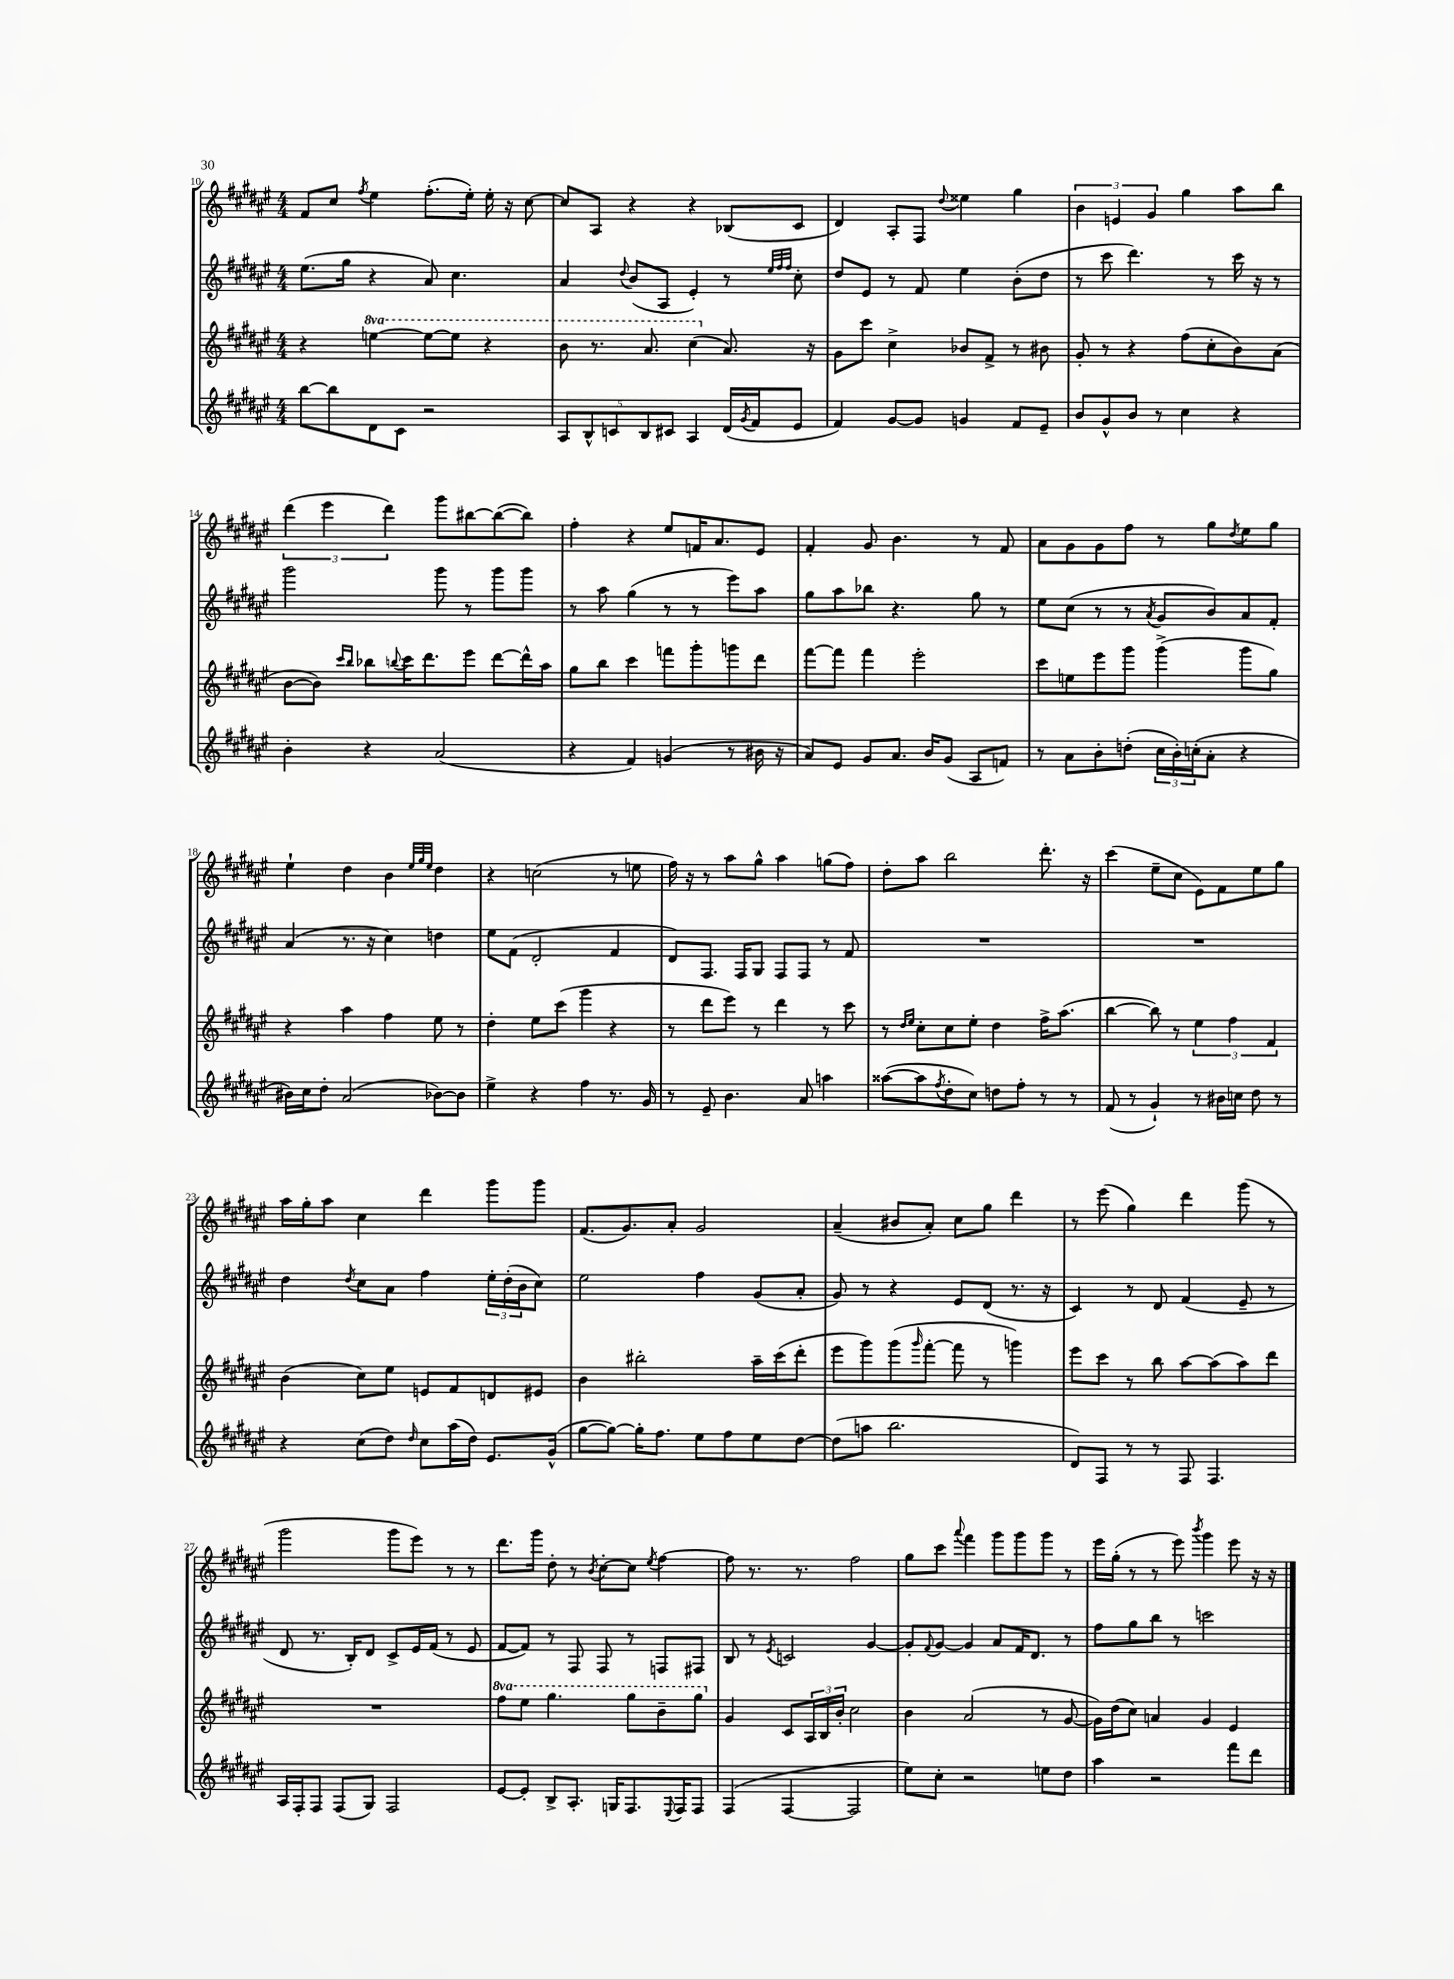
<<
\new StaffGroup <<
\new Staff = "s0" {
    \clef treble \key fis \major \numericTimeSignature \time 4/4
    fis'8 cis''8 \acciaccatura { fis''8 } eis''4 fis''8.-.( eis''16-.) eis''16-. r16 cis''8~ |
    cis''8 ais8 r4 r4 bes8( cis'8 |
    dis'4) ais8-. fis8 \appoggiatura { dis''8 } eisis''4 gis''4 |
    \tuplet 3/2 { b'4 e'4 gis'4 } gis''4 ais''8 b''8 |
    \tuplet 3/2 { dis'''4( eis'''4 dis'''4) } gis'''8 bis''8~ bis''8~( bis''8) |
    fis''4-. r4 eis''8 f'16 ais'8. eis'8 |
    fis'4-. gis'8 b'4. r8 fis'8 |
    ais'8 gis'8 gis'8 fis''8 r8 gis''8 \acciaccatura { dis''8 } eis''8 gis''8 |
    eis''4-! dis''4 b'4 \grace { eis''32 gis''32 eis''32 } dis''4 |
    r4 c''2( r8 e''8 |
    fis''16) r16 r8 ais''8 gis''8-^ ais''4 g''8( fis''8) |
    dis''8-. ais''8 b''2 dis'''8.-. r16 |
    cis'''4( eis''8-- cis''8 eis'8) fis'8 eis''8 gis''8 |
    ais''16 gis''16-. ais''8 cis''4 dis'''4 gis'''8 gis'''8 |
    fis'8.( gis'8.) ais'8-. gis'2 |
    ais'4--( bis'8 ais'8-.) cis''8 gis''8 dis'''4 |
    r8 eis'''8( gis''4) dis'''4 gis'''8( r8 |
    gis'''2 gis'''8 eis'''8) r8 r8 |
    dis'''8. gis'''16 dis''8-. r8 \acciaccatura { b'8 } cis''8~-. cis''8 \acciaccatura { eis''8 } fis''4~ |
    fis''8 r8. r8. fis''2 |
    gis''8 cis'''8 \appoggiatura { ais'''8 } fis'''4 gis'''8 gis'''8 gis'''8 r8 |
    eis'''16 gis''16-.( r8 r8 eis'''8) \acciaccatura { b'''8 } gis'''4 eis'''8 r16 r16 \bar "|." |
}
\new Staff = "s1" {
    \clef treble \key fis \major \numericTimeSignature \time 4/4
    eis''8.( gis''16 r4 ais'8) cis''4. |
    ais'4 \appoggiatura { dis''8 } b'8( ais8 eis'4-.) r8 \grace { eis''32 fis''32 fis''32 } cis''8-. |
    dis''8 eis'8 r8 fis'8 eis''4 b'8-.( dis''8 |
    r8 cis'''8 dis'''4.) r8 cis'''16 r16 r8 |
    gis'''2 gis'''8 r8 gis'''8 gis'''8 |
    r8 ais''8 gis''4( r8 r8 eis'''8) ais''8 |
    gis''8 ais''8 bes''8 r4. gis''8 r8 |
    eis''8 cis''8( r8 r8 \acciaccatura { ais'8 } gis'8 b'8) ais'8 fis'8-. |
    ais'4( r8. r16 cis''4) d''4 |
    eis''8 fis'8( dis'2-. fis'4 |
    dis'8) fis8. fis16 gis8 fis8 fis8 r8 fis'8 |
    R1 |
    R1 |
    dis''4 \acciaccatura { dis''8 } cis''8 ais'8 fis''4 \tuplet 3/2 { eis''16-. dis''16-.( b'16 } cis''8) |
    eis''2 fis''4 gis'8( ais'8-. |
    gis'8) r8 r4 eis'8 dis'8( r8. r16 |
    cis'4) r8 dis'8 fis'4( eis'8-- r8 |
    dis'8 r8. b16-.) dis'8 cis'8-> eis'16 fis'16( r8 eis'8 |
    fis'8~ fis'8) r8 fis8 fis8 r8 f8 fis8 |
    b8 r8 \acciaccatura { eis'8 } c'2 gis'4~ |
    gis'8-. \appoggiatura { fis'8 } gis'8~ gis'4 ais'8 fis'16 dis'8. r8 |
    fis''8 gis''8 b''8 r8 c'''2 \bar "|." |
}
\new Staff = "s2" {
    \clef treble \key fis \major \numericTimeSignature \time 4/4 \set Staff.ottavationMarkups = #ottavation-simple-ordinals
    r4 \ottava #1 e'''4~ e'''8~ e'''8 r4 |
    b''8 r8. ais''8. cis'''4( \ottava #0 ais'8.) r16 |
    gis'8 cis'''8 cis''4-> bes'8 fis'8-> r8 bis'8 |
    gis'8-. r8 r4 fis''8( cis''8-. b'8) ais'8( |
    b'8~ b'8) \grace { cis'''16 b''16 } bes''8 \appoggiatura { b''8 } cis'''16 dis'''8. eis'''8 dis'''8~ dis'''16-^ ais''16 |
    gis''8 b''8 cis'''4 f'''8 gis'''8-. g'''8 dis'''8 |
    fis'''8~ fis'''8 fis'''4 eis'''2-. |
    cis'''8 e''8 eis'''8 gis'''8 gis'''4->( gis'''8 gis''8) |
    r4 ais''4 fis''4 eis''8 r8 |
    dis''4-. eis''8 cis'''8( gis'''4 r4 |
    r8 dis'''8 eis'''8) r8 dis'''4 r8 cis'''8 |
    r8 \grace { dis''16 eis''16 } cis''8-. cis''8 eis''8-. dis''4 fis''16-> ais''8.( |
    b''4~ b''8) r8 \tuplet 3/2 { eis''4 fis''4 fis'4 } |
    b'4( cis''8) eis''8 e'8 fis'8 d'8 eis'8 |
    b'4 bis''2-. ais''16-- cis'''16( dis'''8-. |
    eis'''8 gis'''8) gis'''8( \grace { gis'''16 } fis'''8~-. fis'''8 r8 g'''4) |
    eis'''8 cis'''8 r8 b''8 ais''8~ ais''8( ais''8) dis'''8 |
    R1 |
    \ottava #1 fis'''8 eis'''8 gis'''4. gis'''8 b''8-- gis'''8 \ottava #0 |
    gis'4 cis'8 \tuplet 3/2 { ais16 b16 b'16-. } cis''2 |
    b'4 ais'2( r8 gis'8~ |
    gis'16) dis''16( cis''8) a'4 gis'4 eis'4 \bar "|." |
}
\new Staff = "s3" {
    \clef treble \key fis \major \numericTimeSignature \time 4/4
    b''8~ b''8 dis'8 cis'8 r2 |
    \tuplet 5/4 { ais8 b8-^ c'8 b8 cis'8 } ais4 dis'16( \acciaccatura { gis'8 } fis'16 eis'8 |
    fis'4) gis'8~ gis'8 g'4 fis'8 eis'8-- |
    b'8 gis'8-^ b'8 r8 cis''4 r4 |
    b'4-. r4 ais'2( |
    r4 fis'4) g'4( r8 bis'16 r16 |
    ais'8) eis'8 gis'8 ais'8. b'16 gis'8( ais8 f'8) |
    r8 ais'8 b'8-. d''8-.( \tuplet 3/2 { cis''16 b'16-.) c''16-.( } ais'8-. r4 |
    bis'16) cis''16 dis''8-. ais'2( bes'8~) bes'8 |
    eis''4-> r4 fis''4 r8. gis'16 |
    r8 eis'8-- b'4. ais'8 a''4 |
    aisis''8~( aisis''8 \acciaccatura { fis''8 } dis''8-. cis''8) d''8 fis''8-. r8 r8 |
    fis'8( r8 gis'4-!) r8 bis'16 c''16 dis''8 r8 |
    r4 cis''8( dis''8) \grace { dis''16 } cis''8 ais''16( dis''16) eis'8. gis'16-^( |
    gis''8~ gis''8~) gis''16-. fis''8. eis''8 fis''8 eis''8 dis''8~ |
    dis''8( a''8 b''2. |
    dis'8) fis8 r8 r8 fis8 fis4. |
    ais16 fis16-. fis8 fis8( gis8) fis2 |
    eis'8~ eis'8-. b8-> ais8.-. g16 fis8. \appoggiatura { eis8 } fis16 fis8 |
    fis4( fis4~ fis2 |
    eis''8) cis''8-. r2 e''8 dis''8 |
    ais''4 r2 fis'''8 dis'''8 \bar "|." |
}
>>
>>
\layout { \context { \Score currentBarNumber = #10 } }
